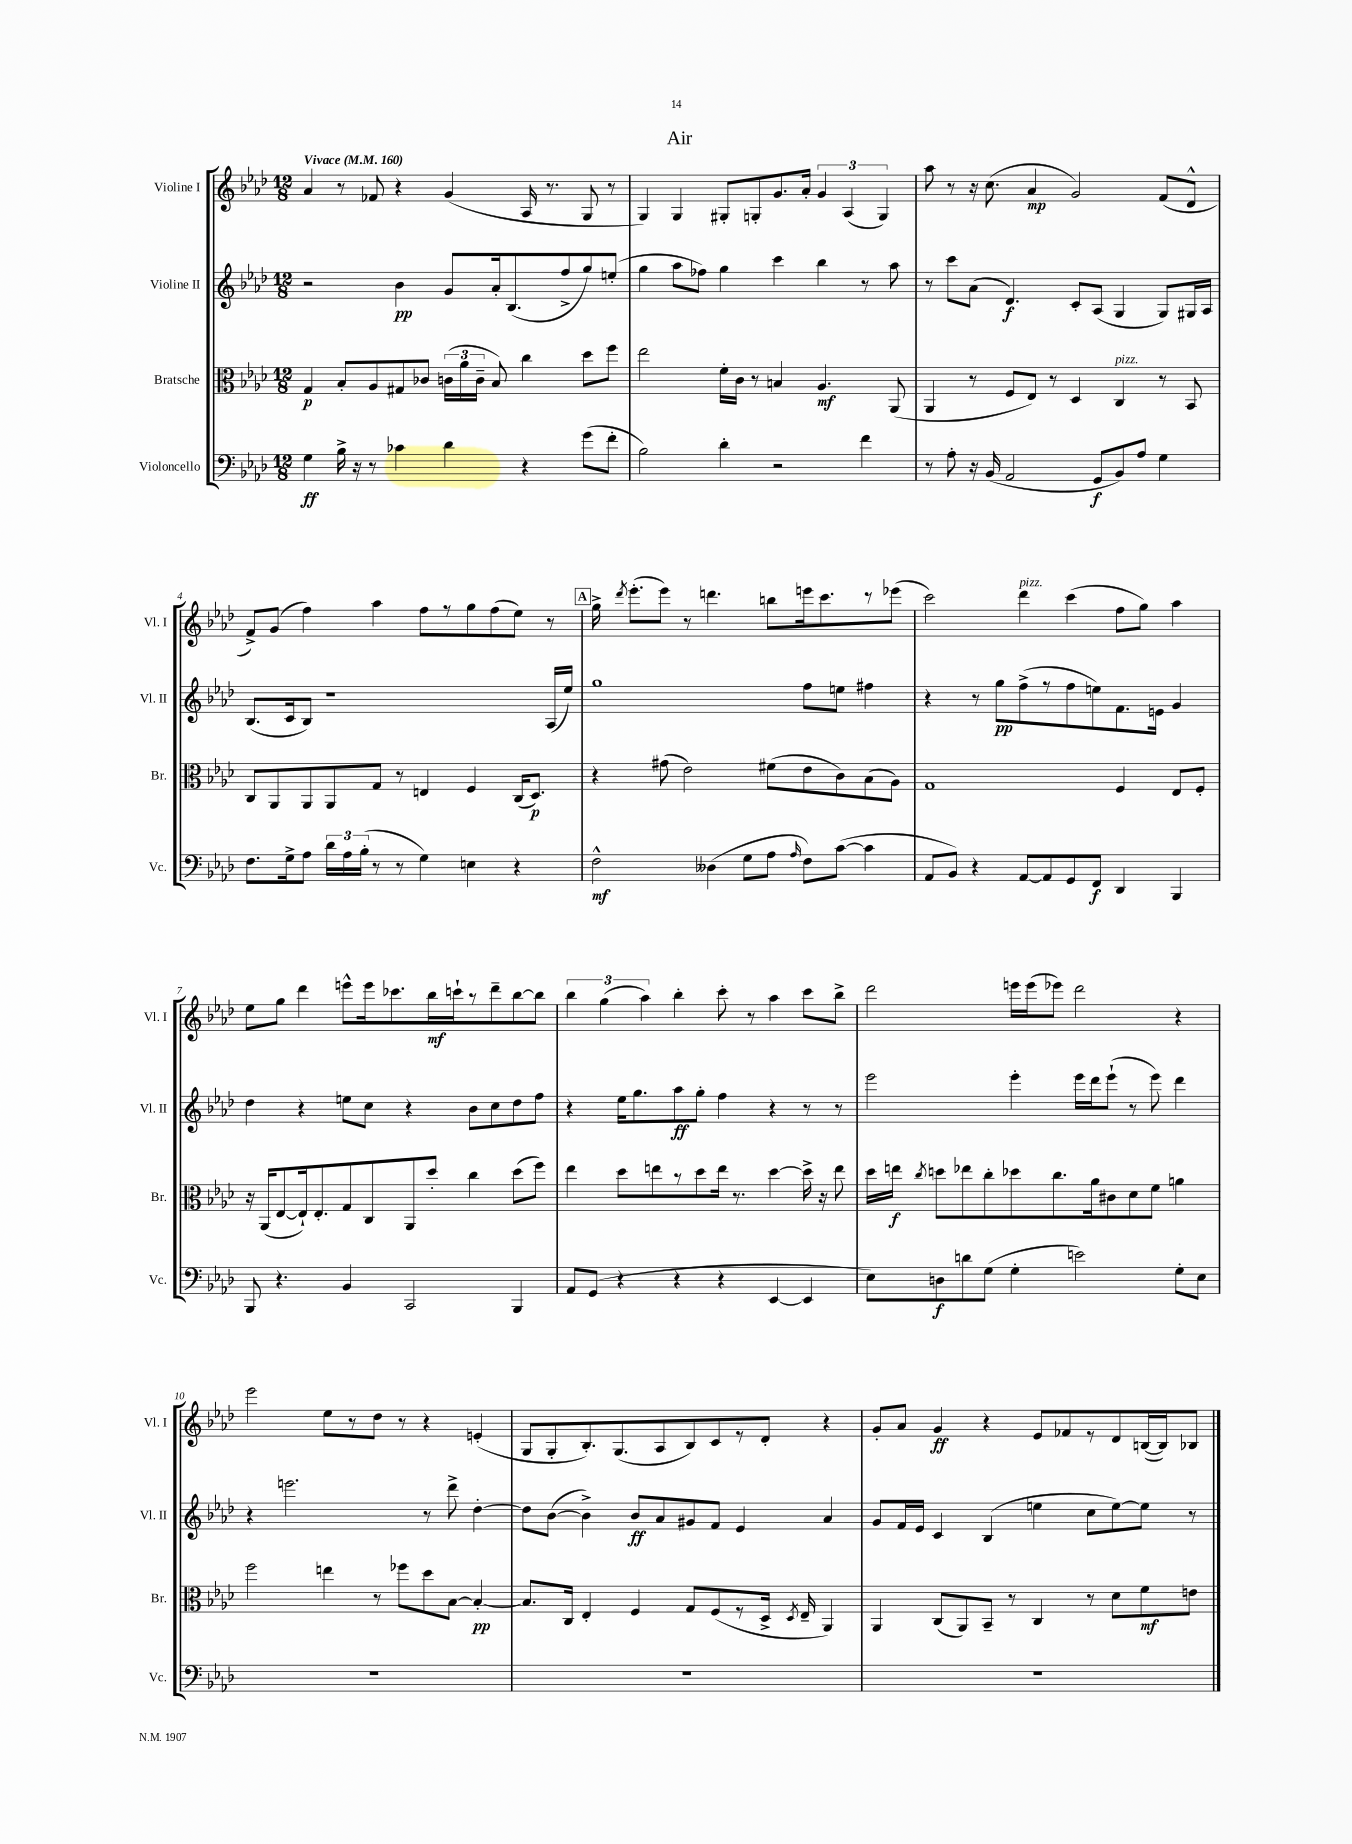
\header { title = "Air" }
<<
\new StaffGroup <<
\new Staff = "s0" \with { instrumentName = "Violine I" shortInstrumentName = "Vl. I" } {
    \clef treble \key aes \major \numericTimeSignature \time 12/8 \tempo "Vivace" 4 = 160
    \autoBeamOff aes'4 r8 fes'8 r4 g'4( aes16 r8. g8 r8 |
    g4) g4 gis8[-. g8-. g'8. aes'16]-. \tuplet 3/2 { g'4 aes4( g4) } |
    aes''8 r8 r16 c''8.( aes'4\mp g'2) f'8[( des'8]-^ |
    f'8[->) g'8]( f''4) aes''4 f''8[ r8 g''8 f''8( ees''8]) r8 |
    \mark \markup { \box "A" } g''16-> \acciaccatura { des'''8 } ees'''8.[-.( ees'''8]) r8 d'''4. b''8[ e'''16 c'''8. r8 ees'''8]( |
    c'''2) des'''4^\markup { \italic "pizz." } c'''4( f''8[ g''8]) aes''4 |
    ees''8[ g''8] des'''4 e'''8[-^ e'''16 ces'''8. bes''16\mf c'''16-! r8 des'''8-- bes''8~ bes''8] |
    \tuplet 3/2 { bes''4 g''4( aes''4) } bes''4-. c'''8-. r8 aes''4 c'''8[ bes''8]-> |
    des'''2 e'''16[ e'''16( ees'''8]) des'''2 r4 |
    ees'''2 ees''8[ r8 des''8] r8 r4 e'4-.( |
    g8[ g8-. bes8.-.) g8.( aes8 bes8) c'8 r8 des'8]-. r4 |
    g'8[-. aes'8] g'4\ff r4 ees'8[ fes'8 r8 des'8 b16~( b16) bes8] \bar "|." |
}
\new Staff = "s1" \with { instrumentName = "Violine II" shortInstrumentName = "Vl. II" } {
    \clef treble \key aes \major \numericTimeSignature \time 12/8
    \autoBeamOff r2 bes'4\pp g'8[ aes'16-. bes8.( f''8-> g''8) e''8]-.( |
    g''4 aes''8[ fes''8]) g''4 c'''4 bes''4 r8 aes''8 |
    r8 c'''8[ aes'8]( des'4.\f) c'8[-. aes8]( g4 g8[) gis16 aes16] |
    bes8.[( c'16 bes8]) r1 aes16[( ees''16]) |
    \mark \markup { \box "A" } g''1 f''8[ e''8] fis''4 |
    r4 r8 g''8[\pp f''8->( r8 f''8 e''8) f'8. e'16] g'4 |
    des''4 r4 e''8[ c''8] r4 bes'8[ c''8 des''8 f''8] |
    r4 ees''16[ g''8. aes''8\ff g''8]-. f''4 r4 r8 r8 |
    ees'''2 ees'''4-. ees'''16[ des'''16 ees'''8]-!( r8 ees'''8) des'''4 |
    r4 e'''2. r8 des'''8-> des''4~-. |
    des''8[ bes'8]~( bes'4->) bes'8[\ff aes'8 gis'8 f'8] ees'4 aes'4 |
    g'8[ f'16 ees'16] c'4 bes4( e''4 c''8[ e''8~) e''8] r8 \bar "|." |
}
\new Staff = "s2" \with { instrumentName = "Bratsche" shortInstrumentName = "Br." } {
    \clef alto \key aes \major \numericTimeSignature \time 12/8
    \autoBeamOff g4\p bes8[-. aes8 gis8 ces'8] \tuplet 3/2 { c'16[( aes'16 c'16]-- } bes8) c''4 des''8[ f''8] |
    ees''2 f'16[-. c'16] r8 b4 aes4.\mf aes,8( |
    aes,4 r8 f8[ ees8]) r8 des4 c4^\markup { \italic "pizz." } r8 bes,8 |
    c8[ aes,8 aes,8 aes,8 g8] r8 e4 f4 c16[( des8.]\p) |
    \mark \markup { \box "A" } r4 gis'8( ees'2) fis'8[( ees'8 c'8) bes8( aes8]) |
    g1 f4 ees8[ f8]-. |
    r16 aes,16[( ees8~ ees16-!) ees8.-. g8 c8 aes,8 des''8]-. c''4 des''8[( f''8]) |
    ees''4 des''8[ e''8 r8 des''8 e''16] r8. des''4~ des''16-> r16 e''8 |
    des''16[ e''16]\f \acciaccatura { c''8 } d''8[ ees''8 c''8-. des''8 c''8. aes'16 cis'8 des'8 f'8] a'4 |
    f''2 e''4 r8 fes''8[ des''8 bes8]~ bes4~-.\pp |
    bes8.[ c16] ees4-. f4 g8[ f8( r8 des16]-> \acciaccatura { des8 } ees16-- aes,4) |
    aes,4 c8[( aes,8) bes,8]-- r8 c4 r8 des'8[ f'8\mf e'8] \bar "|." |
}
\new Staff = "s3" \with { instrumentName = "Violoncello" shortInstrumentName = "Vc." } {
    \clef bass \key aes \major \numericTimeSignature \time 12/8
    \autoBeamOff g4\ff bes16-> r16 r8 ces'4 des'4 r4 g'8[( f'8]-. |
    bes2) des'4-. r2 f'4 |
    r8 aes8-. r16 bes,16( aes,2 g,8[\f bes,8) aes8] g4 |
    f8.[ g16-> aes8] \tuplet 3/2 { des'16[ aes16 bes16]-.( } r8 r8 g4) e4 r4 |
    \mark \markup { \box "A" } f2-^\mf deses4( g8[ aes8] \grace { aes16 } f8[) c'8]~( c'4 |
    aes,8[ bes,8]) r4 aes,8[~ aes,8 g,8 f,8]\f des,4 bes,,4 |
    bes,,8 r4. bes,4 c,2 bes,,4 |
    aes,8[ g,8]( r4 r4 r4 ees,4~ ees,4 |
    ees8[) d8\f d'8 g8]( g4-. e'2) g8[-. ees8] |
    R1. |
    R1. |
    R1. \bar "|." |
}
>>
>>
